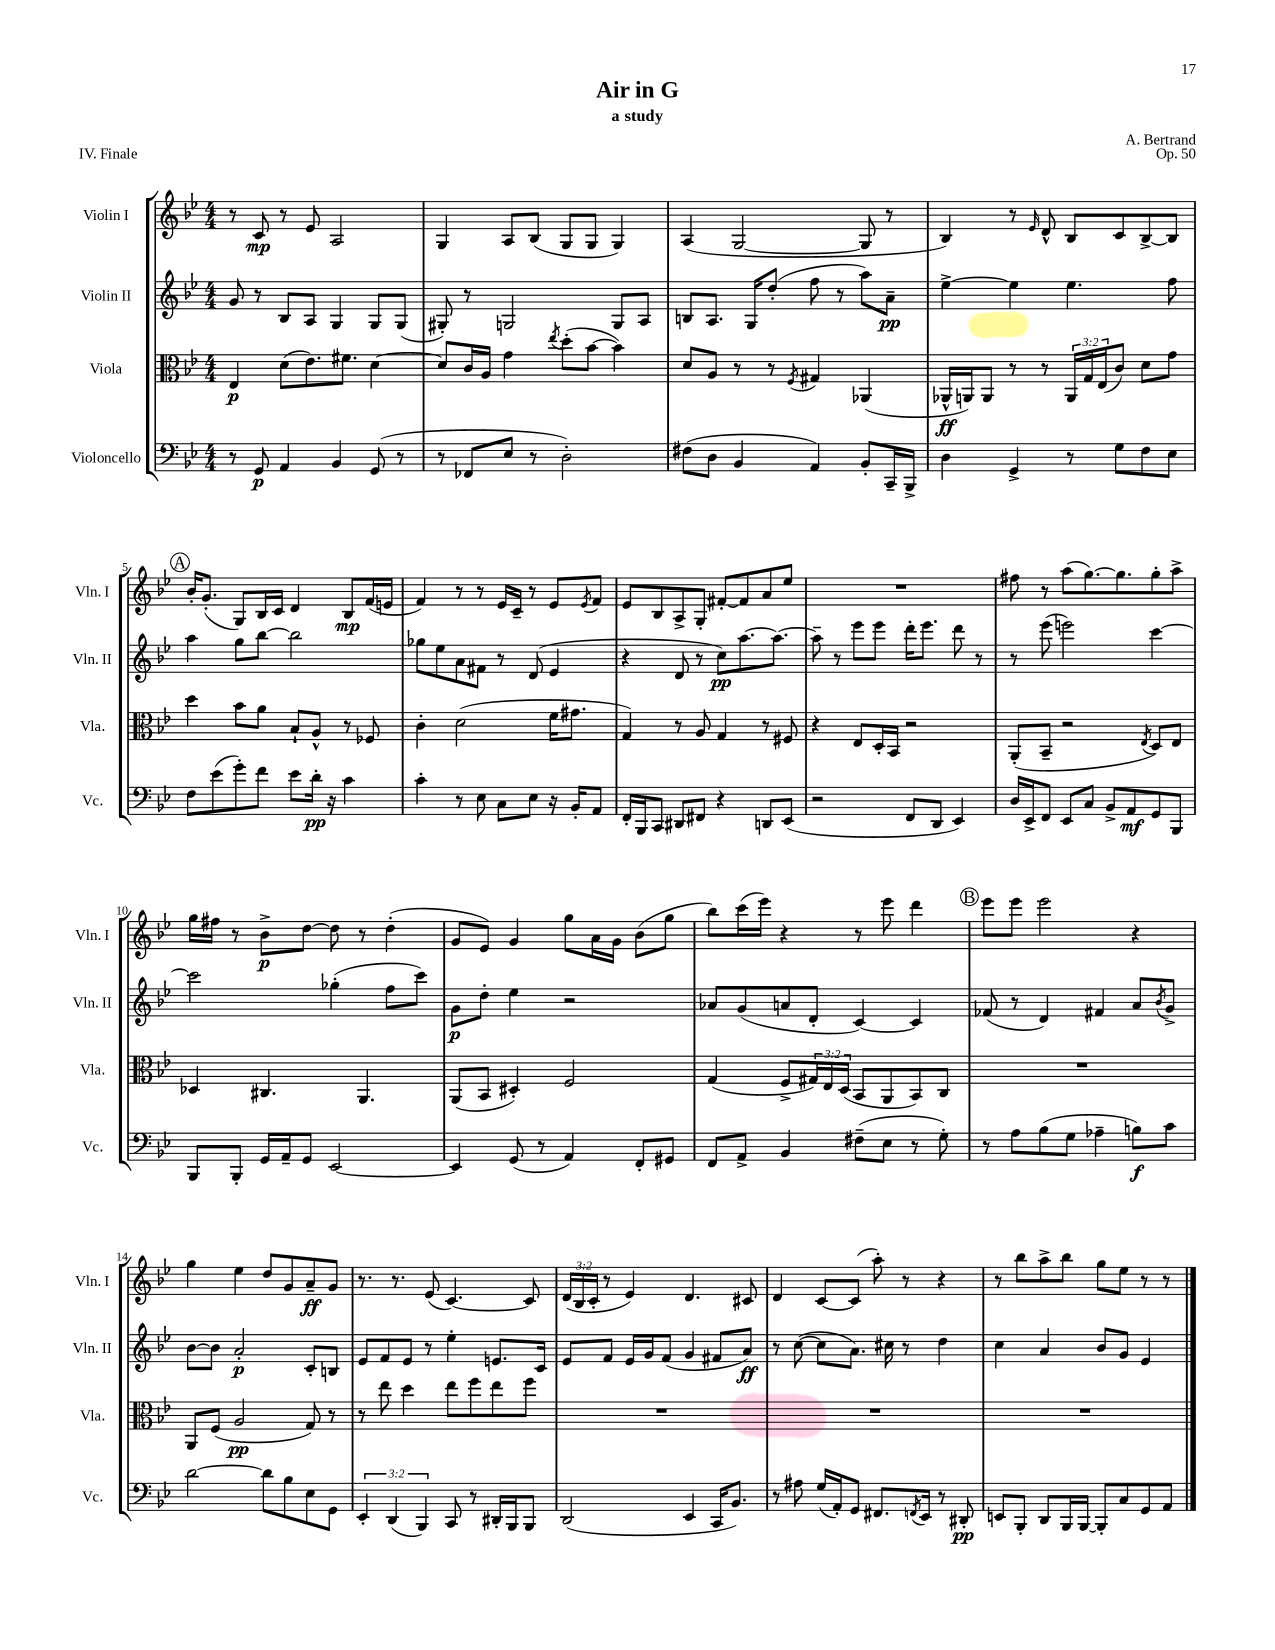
\header { title = "Air in G" composer = "A. Bertrand" subtitle = "a study" opus = "Op. 50" piece = "IV. Finale" }
<<
\new StaffGroup <<
\new Staff = "s0" \with { instrumentName = "Violin I" shortInstrumentName = "Vln. I" } {
    \clef treble \key bes \major \numericTimeSignature \time 4/4 \override Staff.TupletNumber.text = #tuplet-number::calc-fraction-text
    r8 c'8\mp r8 ees'8 a2 |
    g4 a8 bes8( g8 g8 g4) |
    a4( g2~ g8 r8 |
    bes4) r8 \grace { ees'16 } d'8-^ bes8 c'8 bes8~-> bes8 |
    \mark \markup { \circle "A" } bes'16-. g'8.-.( g8) bes16 c'16 d'4 bes8\mp f'16( e'16 |
    f'4) r8 r8 ees'16 c'16-- r8 ees'8 \acciaccatura { ees'8 } f'8 |
    ees'8 bes8 a8-> g8-. fis'8~-. fis'8 a'8 ees''8 |
    R1 |
    fis''8 r8 a''8( g''8.~) g''8. g''8-. a''8-> |
    g''16 fis''16 r8 bes'8->\p d''8~ d''8 r8 d''4-.( |
    g'8 ees'8) g'4 g''8 a'16 g'16 bes'8( g''8 |
    bes''8) c'''16( ees'''16) r4 r8 ees'''8 d'''4 |
    \mark \markup { \circle "B" } ees'''8 ees'''8 ees'''2 r4 |
    g''4 ees''4 d''8 g'8 a'8--\ff g'8 |
    r8. r8. ees'8( c'4.~) c'8 |
    \tuplet 3/2 { d'16( bes16 c'16-. } r8 ees'4) d'4. cis'8 |
    d'4 c'8~ c'8( a''8-.) r8 r4 |
    r8 bes''8 a''8-> bes''8 g''8 ees''8 r8 r8 \bar "|." |
}
\new Staff = "s1" \with { instrumentName = "Violin II" shortInstrumentName = "Vln. II" } {
    \clef treble \key bes \major \numericTimeSignature \time 4/4
    g'8 r8 bes8 a8 g4 g8 g8( |
    gis8-.) r8 g2 g8 a8 |
    b8 a8. g16 d''8-.( f''8 r8 a''8) a'8--\pp |
    ees''4~-> ees''4 ees''4. f''8 |
    \mark \markup { \circle "A" } a''4 g''8 bes''8~ bes''2 |
    ges''8 ees''8 a'8 fis'8 r8 d'8( ees'4 |
    r4 d'8 r8 c''8\pp) a''8.~ a''8.~ |
    a''8-- r8 ees'''8 ees'''8 d'''16-. ees'''8. d'''8 r8 |
    r8 ees'''8( e'''2) c'''4~ |
    c'''2 ges''4-.( f''8 c'''8) |
    g'8\p d''8-. ees''4 r2 |
    aes'8 g'8( a'8 d'8-. c'4~) c'4 |
    \mark \markup { \circle "B" } fes'8( r8 d'4) fis'4 a'8 \acciaccatura { bes'8 } g'8-> |
    bes'8~ bes'8 a'2-.\p c'8-. b8 |
    ees'8 f'8 ees'8 r8 ees''4-. e'8. c'16 |
    ees'8 f'8 ees'16 g'16 f'8( g'4 fis'8 a'8\ff) |
    r8 c''8~( c''8 a'8.) cis''16 r8 d''4 |
    c''4 a'4 bes'8 g'8 ees'4 \bar "|." |
}
\new Staff = "s2" \with { instrumentName = "Viola" shortInstrumentName = "Vla." } {
    \clef alto \key bes \major \numericTimeSignature \time 4/4 \override Staff.TupletNumber.text = #tuplet-number::calc-fraction-text
    ees4\p d'8( ees'8.) fis'8. d'4~ |
    d'8 c'16 a16 g'4 \acciaccatura { ees''8 } d''8-.( bes'8~ bes'4) |
    d'8 a8 r8 r8 \acciaccatura { f8 } gis4 aes,4( |
    aes,16-^\ff a,16) a,8 r8 r8 \tuplet 3/2 { a,16 g16 ees16( } c'8) d'8 g'8 |
    \mark \markup { \circle "A" } d''4 bes'8 a'8 bes8-! a8-^ r8 fes8 |
    c'4-. d'2( f'16 gis'8. |
    g4) r8 a8 g4 r8 fis8 |
    r4 ees8 d16-. bes,16 r2 |
    a,8-.( bes,8-- r2 \acciaccatura { ees8 } d8) ees8 |
    des4 cis4. a,4. |
    a,8( bes,8 dis4-.) f2 |
    g4( f8-> \tuplet 3/2 { gis16) ees16 d16( } bes,8 a,8 bes,8) c8 |
    \mark \markup { \circle "B" } R1 |
    a,8 f8( a2\pp g8) r8 |
    r8 ees''8 d''4 ees''8 f''8 ees''8 f''8 |
    R1 |
    R1 |
    R1 \bar "|." |
}
\new Staff = "s3" \with { instrumentName = "Violoncello" shortInstrumentName = "Vc." } {
    \clef bass \key bes \major \numericTimeSignature \time 4/4 \override Staff.TupletNumber.text = #tuplet-number::calc-fraction-text
    r8 g,8\p a,4 bes,4 g,8( r8 |
    r8 fes,8 ees8 r8 d2-.) |
    fis8( d8 bes,4 a,4) bes,8-. c,16-- bes,,16-> |
    d4 g,4-> r8 g8 f8 ees8 |
    \mark \markup { \circle "A" } f8 ees'8( g'8-.) f'8 ees'8 d'16-.\pp r16 c'4 |
    c'4-. r8 ees8 c8 ees8 r16 bes,16-. a,8 |
    f,16-. bes,,16 c,8 dis,8 fis,8 r4 d,8 ees,8( |
    r2 f,8 d,8 ees,4) |
    d16 ees,16-> f,8 ees,8 c8 bes,8-> a,8\mf g,8 bes,,8 |
    bes,,8 bes,,8-. g,16 a,16-- g,8 ees,2~ |
    ees,4 g,8( r8 a,4) f,8-. gis,8 |
    f,8 a,8-> bes,4 fis8--( ees8 r8 g8-.) |
    \mark \markup { \circle "B" } r8 a8 bes8( g8 aes4-- b8\f) c'8 |
    d'2~ d'8 bes8 ees8 g,8 |
    \tuplet 3/2 { ees,4-. d,4( bes,,4) } c,8 r8 dis,16-. bes,,16 bes,,8 |
    d,2( ees,4 c,16 bes,8.) |
    r8 ais8 g16( a,16-.) g,8 fis,8. \acciaccatura { f,8 } ees,16 r8 dis,8-.\pp |
    e,8 bes,,8-. d,8 bes,,16 bes,,16~ bes,,8-. c8 g,8 a,8 \bar "|." |
}
>>
>>
